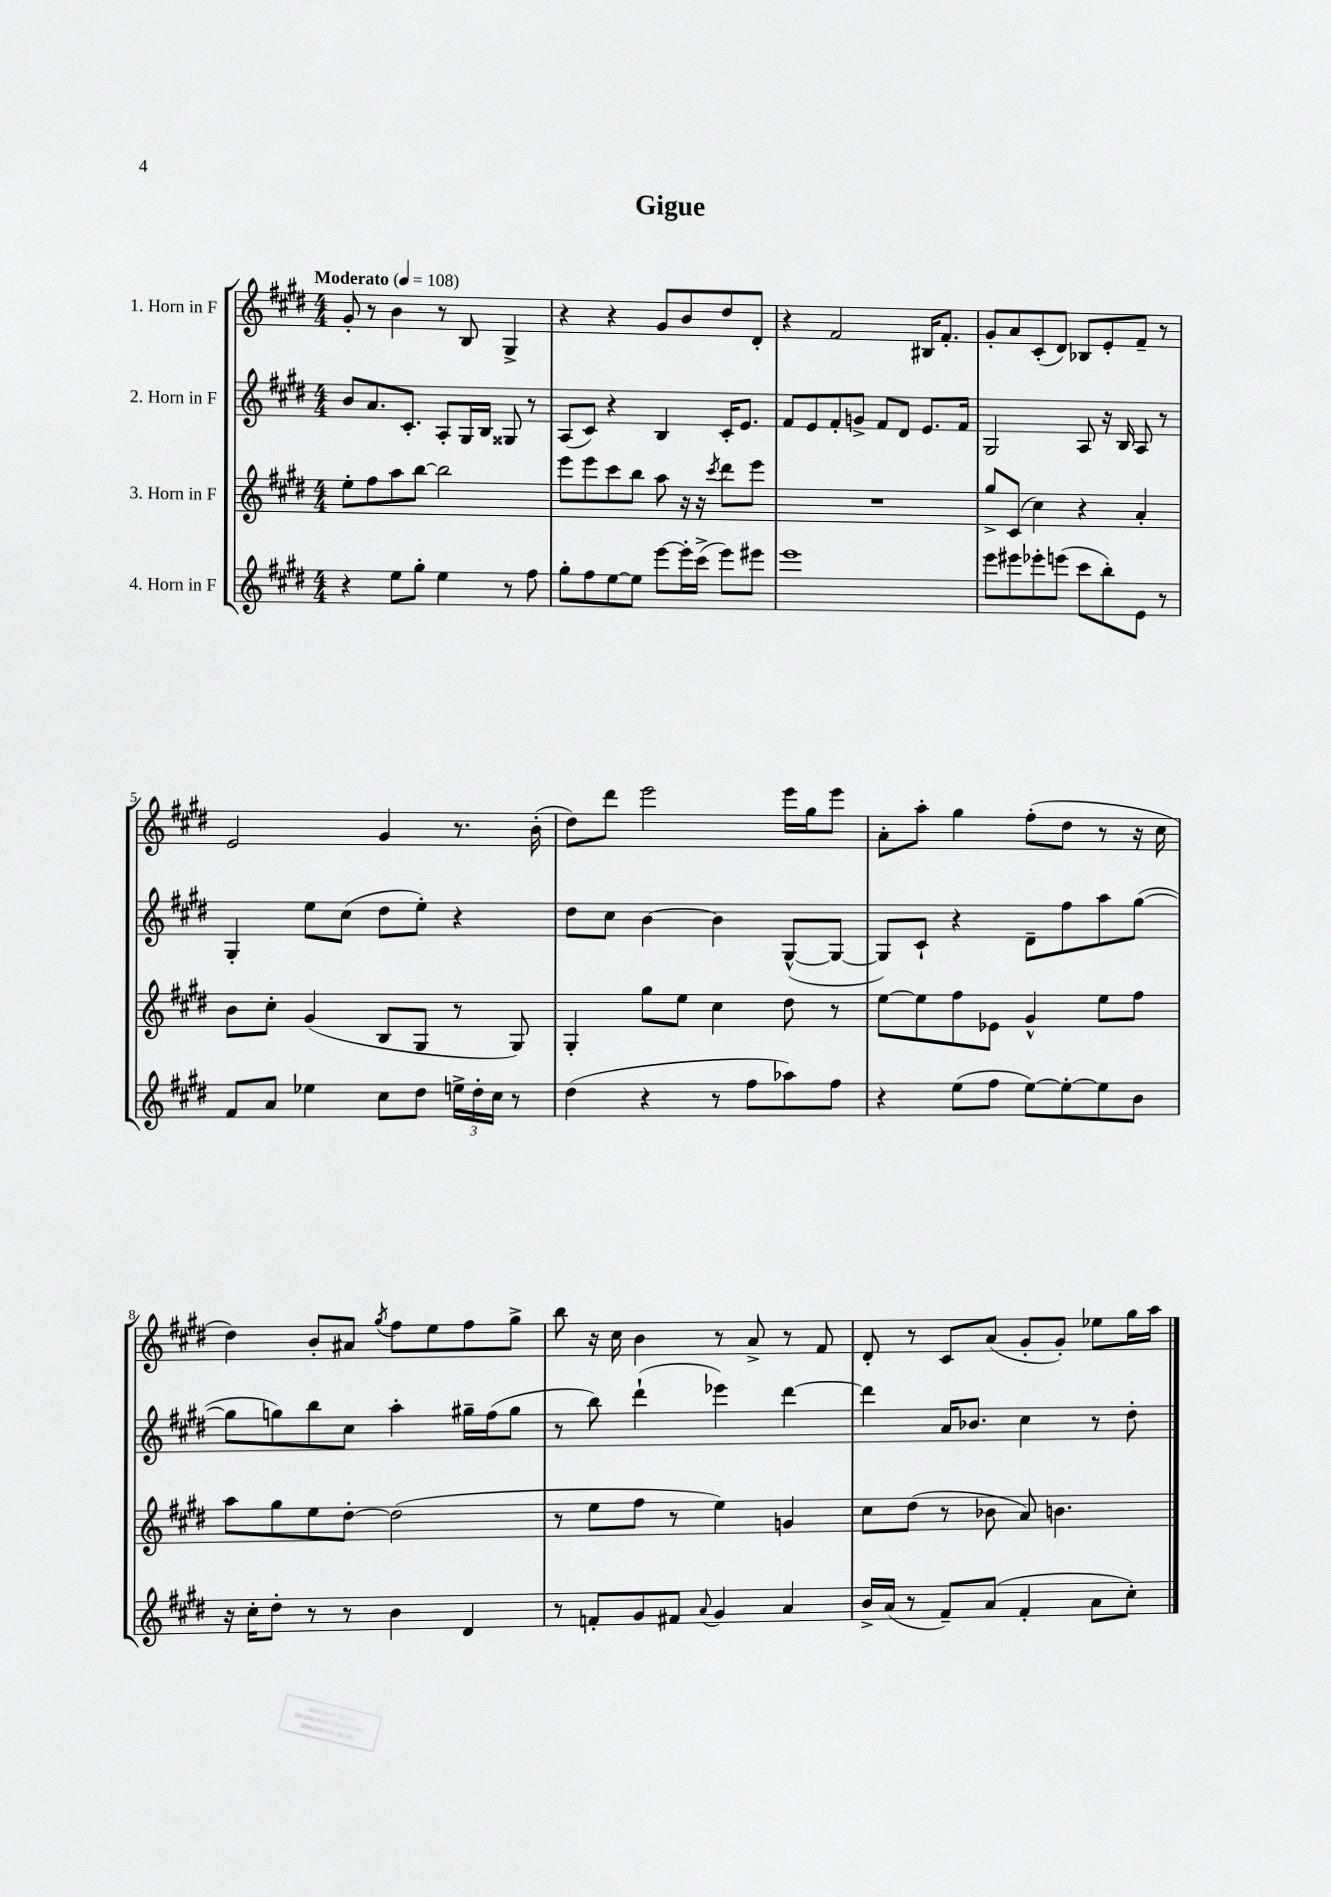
\header { title = "Gigue" }
<<
\new StaffGroup <<
\new Staff = "s0" \with { instrumentName = "1. Horn in F" } {
    \clef treble \key e \major \numericTimeSignature \time 4/4 \tempo "Moderato" 4 = 108
    gis'8-. r8 b'4 r8 b8 gis4-> |
    r4 r4 gis'8 b'8 dis''8 dis'8-. |
    r4 fis'2 bis16 fis'8.-. |
    gis'8-. a'8 cis'8-.( dis'8) bes8 e'8-. fis'8-- r8 |
    e'2 gis'4 r8. b'16-.( |
    dis''8) dis'''8 e'''2 e'''16 gis''16 e'''8 |
    a'8-. a''8-. gis''4 fis''8-.( dis''8 r8 r16 cis''16 |
    dis''4) b'8-. ais'8 \acciaccatura { gis''8 } fis''8 e''8 fis''8 gis''8-> |
    b''8 r16 cis''16 b'4 r8 a'8-> r8 fis'8 |
    dis'8-. r8 cis'8 a'8( gis'8-. gis'8-.) ees''8 gis''16 a''16 \bar "|." |
}
\new Staff = "s1" \with { instrumentName = "2. Horn in F" } {
    \clef treble \key e \major \numericTimeSignature \time 4/4
    b'8 a'8. cis'8.-. a8-. gis16 b16 gisis8 r8 |
    a8( cis'8) r4 b4 cis'16-. e'8. |
    fis'8 e'8 fis'8-. g'8-> fis'8 dis'8 e'8. fis'16 |
    gis2 a8 r16 b16 a8 r8 |
    gis4-. e''8 cis''8( dis''8 e''8-.) r4 |
    dis''8 cis''8 b'4~ b'4 gis8~-^( gis8~ |
    gis8) cis'8-! r4 dis'8-- fis''8 a''8 gis''8~( |
    gis''8 g''8) b''8 cis''8 a''4-. gis''16-- fis''16( gis''8 |
    r8 b''8) dis'''4-!( ees'''4) dis'''4~ |
    dis'''4 a'16 bes'8. cis''4 r8 dis''8-. \bar "|." |
}
\new Staff = "s2" \with { instrumentName = "3. Horn in F" } {
    \clef treble \key e \major \numericTimeSignature \time 4/4
    e''8-. fis''8 a''8 b''8~ b''2 |
    e'''8 e'''8 cis'''8 b''8 a''8 r16 r16 \acciaccatura { cis'''8 } dis'''8 e'''8 |
    R1 |
    gis''8-> cis'8( cis''4) r4 a'4-. |
    b'8 cis''8-. gis'4( b8 gis8 r8 gis8) |
    gis4-. gis''8 e''8 cis''4 dis''8 r8 |
    e''8~ e''8 fis''8 ees'8 gis'4-^ e''8 fis''8 |
    a''8 gis''8 e''8 dis''8~-. dis''2( |
    r8 e''8 fis''8 r8 e''4) g'4 |
    cis''8 dis''8( r8 bes'8 a'8) b'4. \bar "|." |
}
\new Staff = "s3" \with { instrumentName = "4. Horn in F" } {
    \clef treble \key e \major \numericTimeSignature \time 4/4
    r4 e''8 gis''8-. e''4 r8 fis''8 |
    gis''8-. fis''8 e''8~ e''8 e'''8~ e'''16-. cis'''16->( e'''8) eis'''8 |
    e'''1 |
    e'''8 eis'''8 ees'''8-. e'''8( cis'''8 b''8-.) e'8 r8 |
    fis'8 a'8 ees''4 cis''8 dis''8 \tuplet 3/2 { e''16-> dis''16-. cis''16 } r8 |
    dis''4( r4 r8 fis''8 aes''8) fis''8 |
    r4 e''8( fis''8 e''8~) e''8~-. e''8 b'8 |
    r16 cis''16-. dis''8-. r8 r8 b'4 dis'4 |
    r8 f'8-. gis'8 fis'8 \appoggiatura { a'8 } gis'4 a'4 |
    b'16-> a'16( r8 fis'8--) a'8( fis'4-. a'8 cis''8-.) \bar "|." |
}
>>
>>
